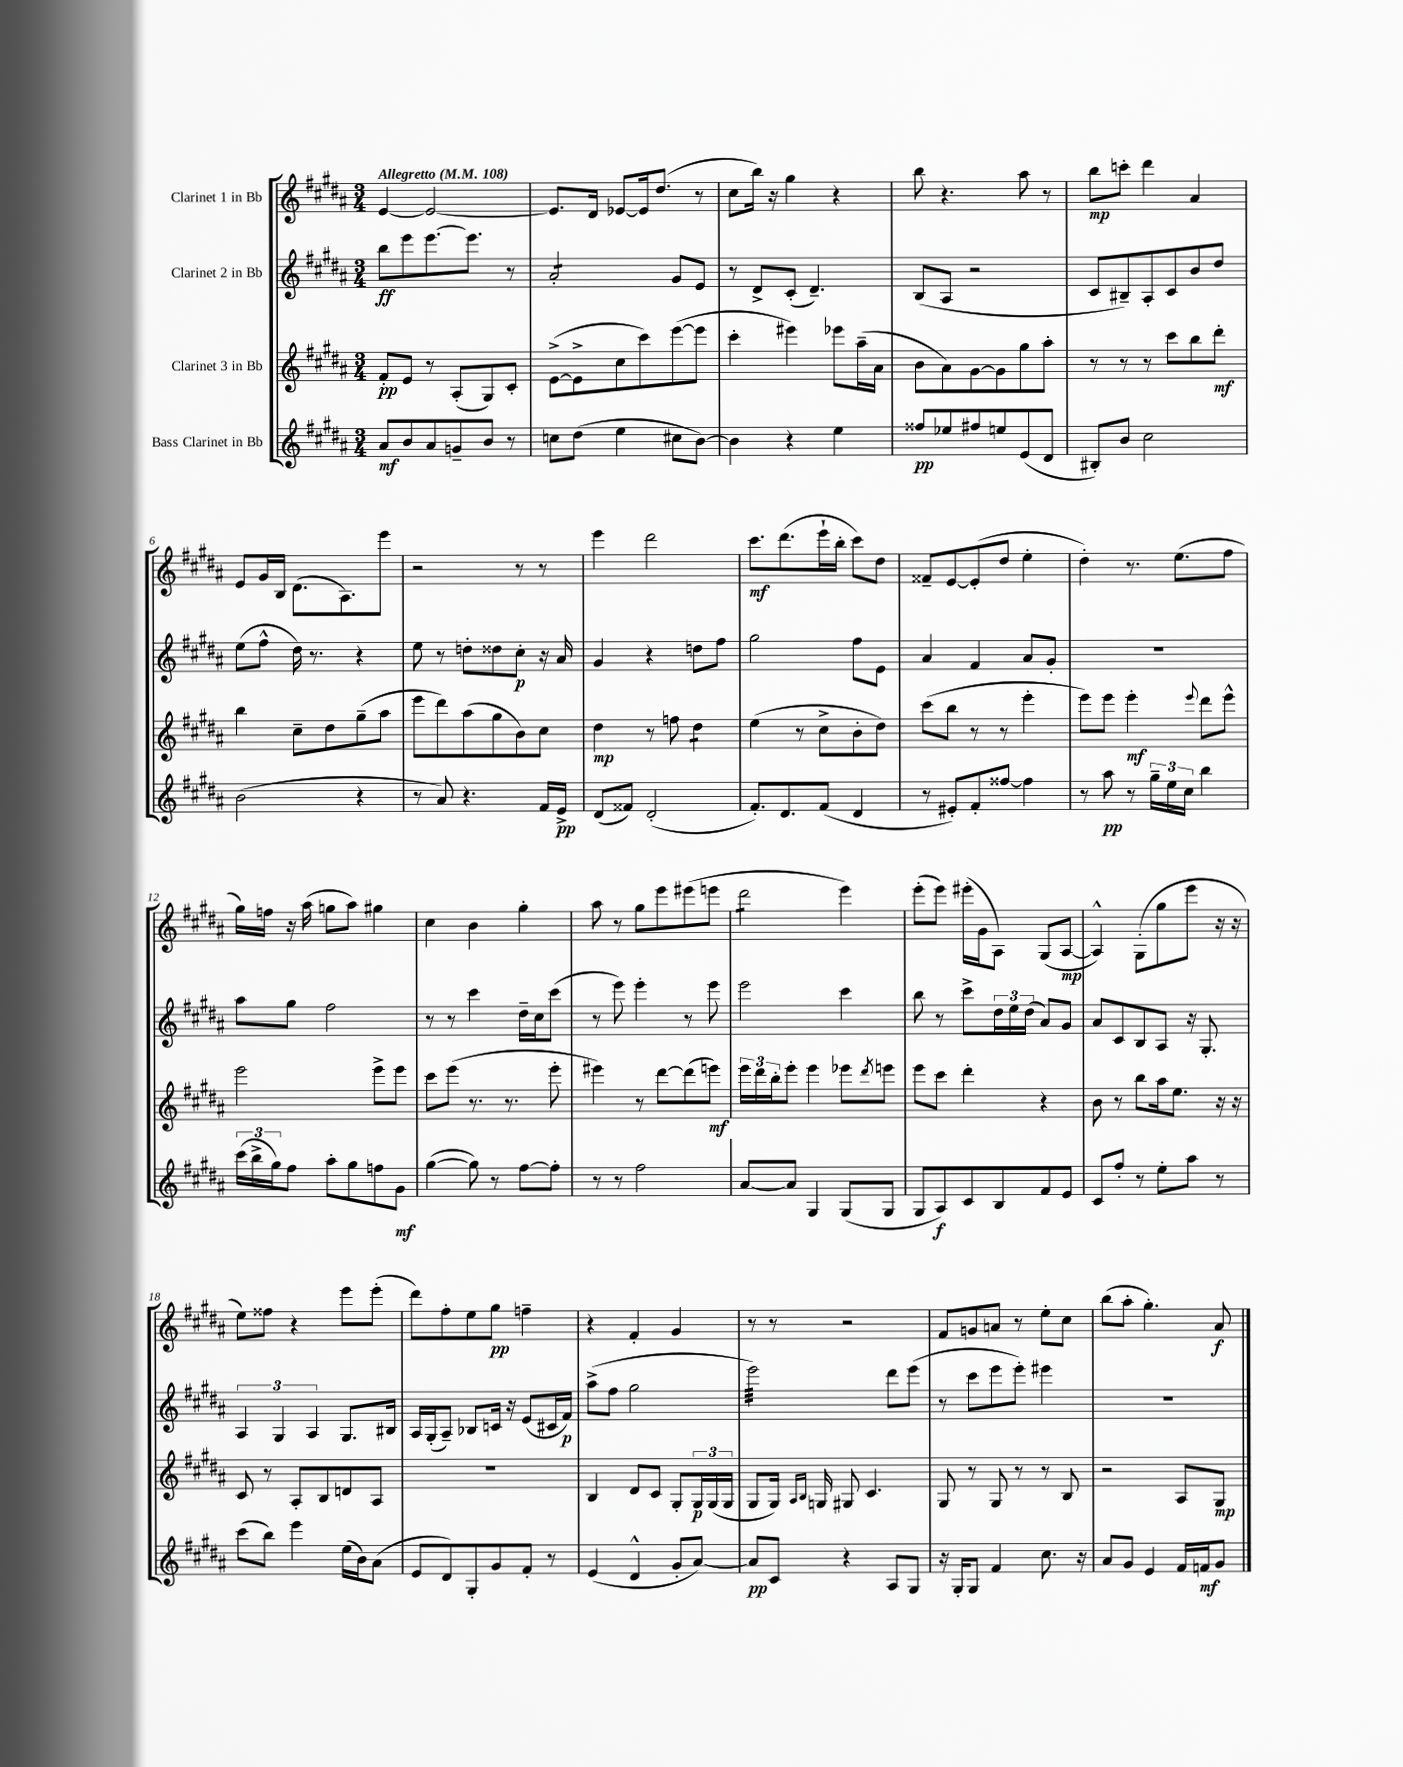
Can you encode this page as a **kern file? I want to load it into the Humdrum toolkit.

**kern	**kern	**kern	**kern
*staff4	*staff3	*staff2	*staff1
*clefG2	*clefG2	*clefG2	*clefG2
*k[f#c#g#d#a#]	*k[f#c#g#d#a#]	*k[f#c#g#d#a#]	*k[f#c#g#d#a#]
*M3/4	*M3/4	*M3/4	*M3/4
*MM108	*MM108	*MM108	*MM108
8a#	8f#'	8bb	[4e
8b	8e	8eee	.
8a#	8r	[8.eee	2e_
8g~	(8A#'	.	.
.	.	8.eee]	.
8b	8G#)	.	.
8r	8c#'	8r	.
=	=	=	=
8cc	([8e^	2a#'	8.e]
(8dd#	8e^]	.	.
.	.	.	16d#
4ee	8cc#	.	[8e-
.	8ccc#)	.	16e-]
.	.	.	(8.dd#
8cc#	([8eee	8g#	.
[8b)	8eee]	8e	8r
=	=	=	=
4b]	4ccc#'	8r	8cc#
.	.	8d#^	16bb)
.	.	.	16r
4r	4eee#)	(8c#'	4gg#
.	.	4.d#~)	.
4ee	8eee-	.	4r
.	(16aa#~	.	.
.	16a#	.	.
=	=	=	=
8ff##	8b	(8B	8bb
8ee-	8a#)	8A#	4.r
8ff#	[8g#	2r	.
8ee	8g#]	.	.
(8e	8gg#	.	8aa#
8d#	8aa#'	.	8r
=	=	=	=
8B#')	8r	8c#	8bb
8b	8r	8B#~)	8ccc'
2cc#	8r	8A#'	4ddd#
.	8ccc#	8c#	.
.	8bb	8b	4a#
.	8ddd#'	8dd#	.
=	=	=	=
(2b	4bb	(8ee	8e
.	.	8ff#^^	16g#
.	.	.	16B
.	8cc#~	16dd#)	(8.d#
.	.	8.r	.
.	8dd#	.	.
.	.	.	8.A#)
4r	(8gg#~	4r	.
.	8aa#	.	8eee
=	=	=	=
8r	8eee	8ee	2r
8a#)	8ddd#)	8r	.
4.r	(8aa#	8dd'	.
.	8gg#	8dd##	.
.	8b)	8cc#'	8r
16f#	8cc#	16r	8r
16e^	.	16a#	.
=	=	=	=
(8d#	4dd#	4g#	4eee
8f##)	.	.	.
(2d#'	8r	4r	2ddd#
.	8ff	.	.
.	4dd#	8dd	.
.	.	8ff#	.
=	=	=	=
8.f#')	(4ee	2gg#	8.ccc#
8.d#	.	.	(8.ddd#
.	8r	.	.
(8f#	8cc#^	.	16eee`
.	.	.	16bb'
4d#	8b'	8ff#	8ccc#)
.	8dd#)	8e	8dd#
=	=	=	=
8r	(8ccc#	4a#	8f##~
8e#')	8bb	.	[8e
8f#'	8r	4f#	(8e']
[8ff##	8r	.	8dd#
4ff##]	4eee'	8a#	4ee'
.	.	8g#'	.
=	=	=	=
8r	8eee)	2.r	4dd#')
8aa#	8eee	.	.
8r	4eee'	.	8.r
24gg#~	.	.	.
24ee	.	.	.
.	.	.	(8.ee
24cc#	.	.	.
.	8qqeee	.	.
4bb	8ddd#	.	.
.	8eee^^	.	8ff#
=	=	=	=
(24ccc#	2eee	8aa#	16gg#)
24bb^	.	.	.
.	.	.	16ff
24gg#)	.	.	.
8ff#	.	8gg#	16r
.	.	.	(16aa#
8aa#'	.	2ff#	8gg
8gg#	.	.	8aa#)
8ff	8eee^	.	4gg#
8g#	8eee	.	.
=	=	=	=
([4gg#	8ccc#	8r	4cc#
.	(8eee	8r	.
8gg#])	8.r	4ccc#	4b
8r	.	.	.
.	8.r	.	.
[8ff#	.	16dd#~	4gg#'
.	.	16cc#	.
8ff#']	8eee'	(8ccc#	.
=	=	=	=
8r	4eee#)	8r	8aa#
8r	.	8eee)	8r
2ff#	8r	4eee'	8gg#
.	[8ddd#	.	8eee
.	(8ddd#]	8r	(8eee#
.	8eee)	8eee	8eee
=	=	=	=
[8a#	24eee	2eee	2ddd#
.	24ddd#	.	.
.	24bb'	.	.
8a#]	8eee'	.	.
4G#	4eee	.	.
(8G#	8eee-	4ccc#	4eee)
.	8qddd#	.	.
8G#	8eee	.	.
=	=	=	=
8G#	8eee	8bb	(8eee'
8A#)	8ccc#	8r	8eee)
8c#	4ddd#'	8ccc#^	(16eee#'
.	.	.	16g#
8B	.	24dd#	8A#)
.	.	24ee	.
.	.	(24dd#	.
8f#	4r	8a#)	(8G#
8e	.	8g#	[8A#
=	=	=	=
8c#	8b	8a#	4A#^^])
8ff#'	8r	8c#	.
8r	8bb	8B	(8G#'
8ee'	16aa#	8A#	8gg#
.	8.ee	.	.
8aa#	.	16r	8eee
.	.	8.G#'	.
8r	16r	.	16r
.	16r	.	16r
=	=	=	=
(8ccc#	8c#	6A#	8ee)
8bb)	8r	.	8ff##
.	.	6G#	.
4eee	8A#'	.	4r
.	.	6A#	.
.	8B	.	.
(16ee	8d	8.G#	8eee
16b)	.	.	.
(8a#	8A#	.	(8eee'
.	.	16B#	.
=	=	=	=
8e	2.r	16A#	8ddd#)
.	.	(16G#'	.
8d#)	.	8A#~)	8ff#'
8G#'	.	8B-	8ee
8g#	.	16c	8gg#
.	.	16r	.
8f#'	.	(8e	4ff~
8r	.	16c#	.
.	.	16f#)	.
=	=	=	=
(4e	4B	(8aa#^	4r
.	.	8ff#	.
4d#^^	8d#	2gg#	4f#'
.	8c#	.	.
8g#'	8G#'	.	4g#
[8a#)	24G#	.	.
.	(24G#	.	.
.	24G#	.	.
=	=	=	=
8a#]	8G#	2eee)	8r
8c#	16G#)	.	8r
.	16qqA#	.	.
.	16qqB	.	.
.	16G	.	.
4r	8G#	.	2r
.	4.c#	.	.
8A#	.	8ddd#	.
8G#	.	(8eee	.
=	=	=	=
16r	8G#	8r	8f#
16G#'	.	.	.
8G#	8r	8ccc#	8g
4f#	8G#	8eee	8a
.	8r	8eee')	8r
8.cc#	8r	4eee#	8ee'
.	8B	.	8cc#
16r	.	.	.
=	=	=	=
8a#	2r	2.r	(8bb
8g#	.	.	8aa#'
4e	.	.	4.gg#')
16f#	8A#	.	.
16f	.	.	.
8g#	8G#	.	8a#
==	==	==	==
*-	*-	*-	*-
